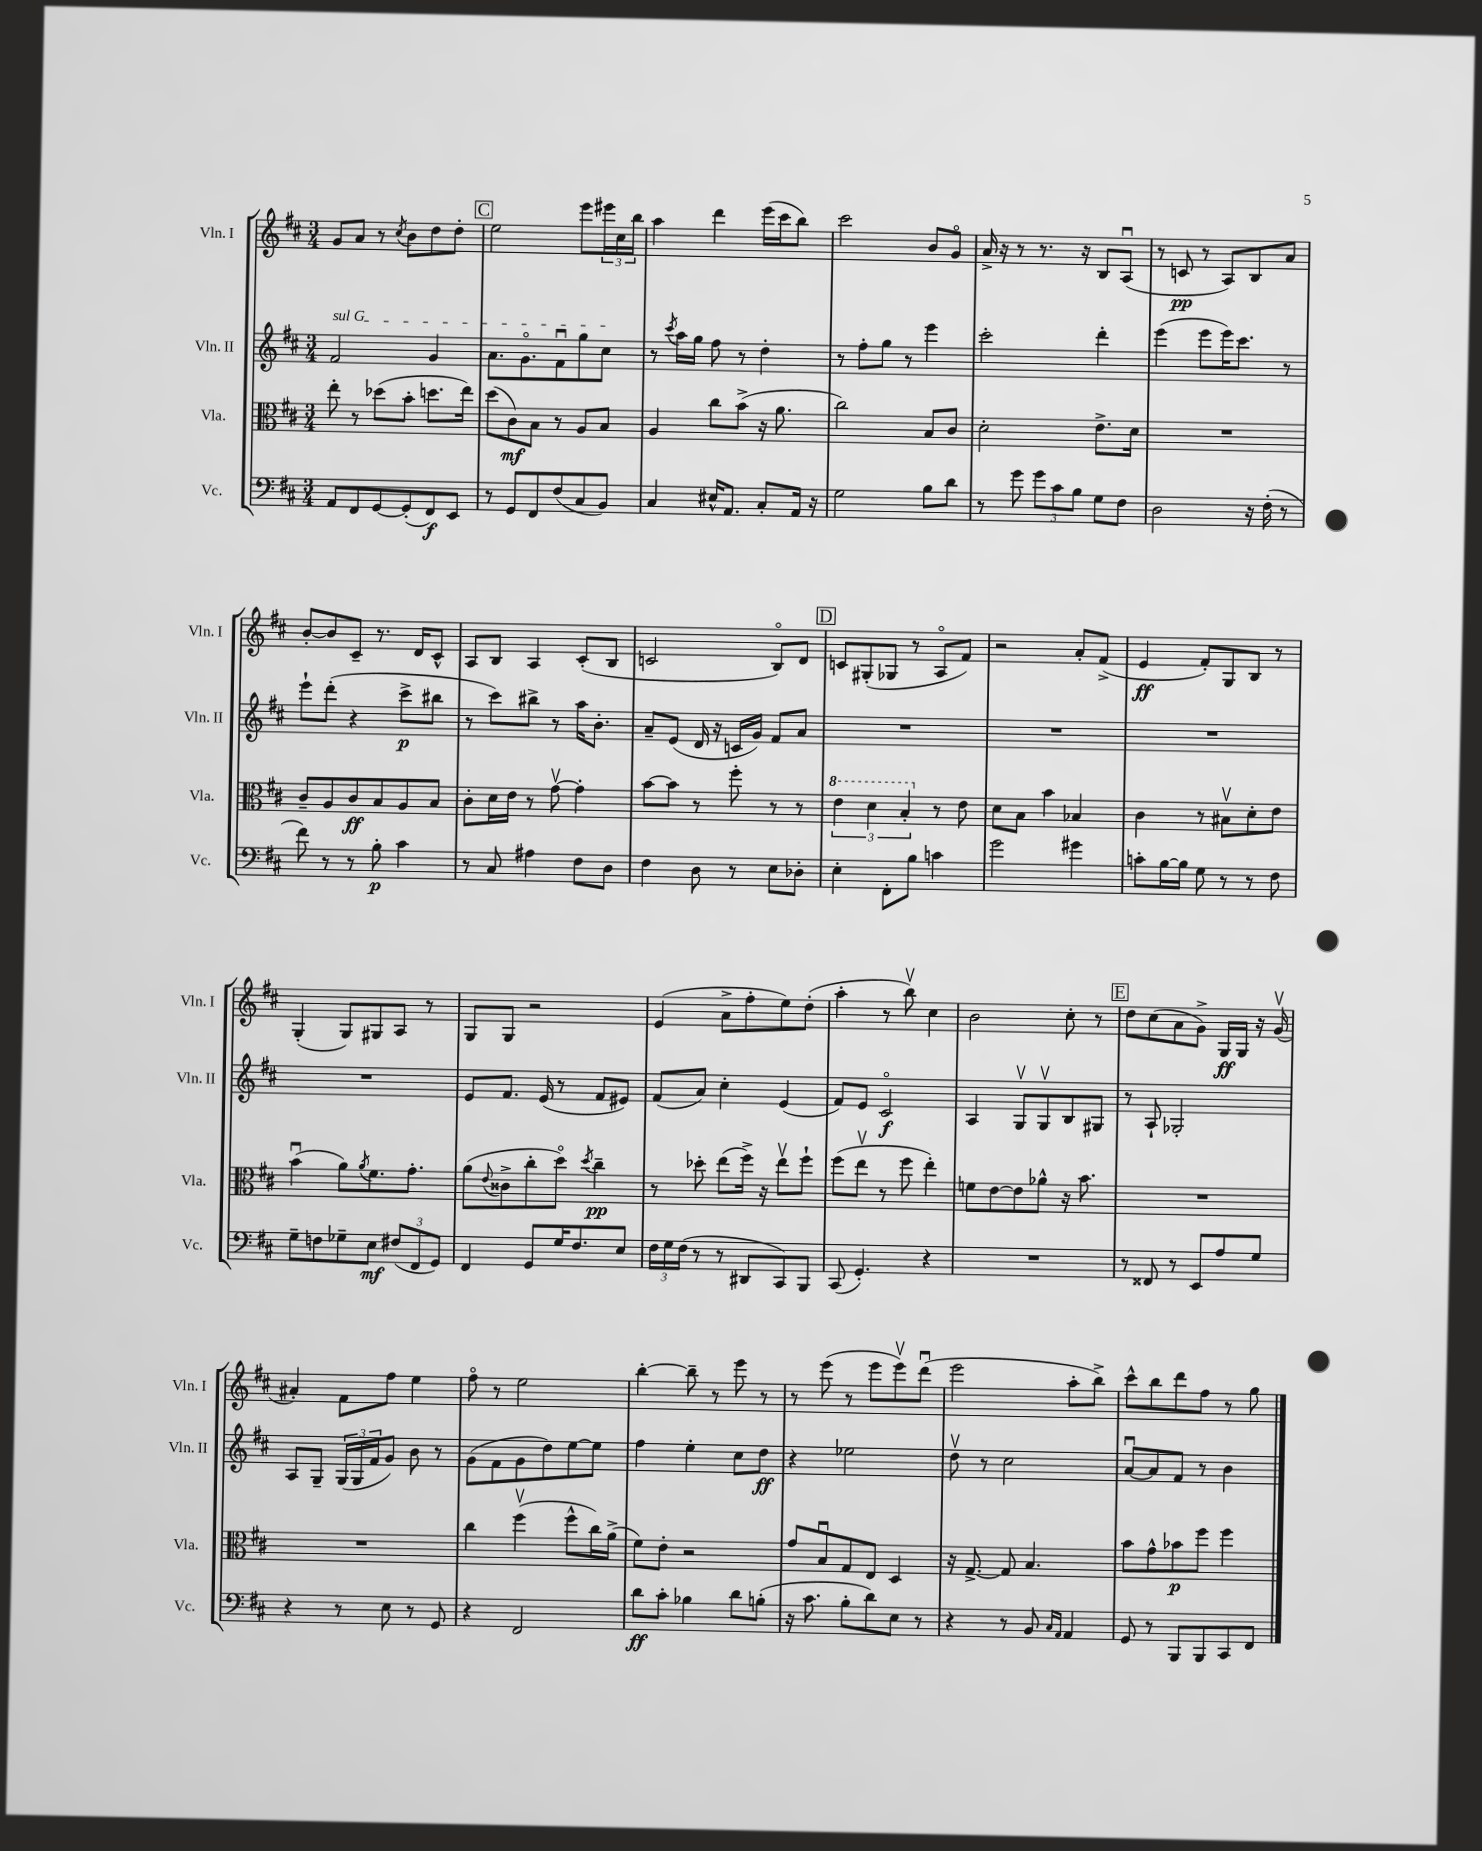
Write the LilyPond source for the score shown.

<<
\new StaffGroup <<
\new Staff = "s0" \with { instrumentName = "Vln. I" shortInstrumentName = "Vln. I" } {
    \clef treble \key d \major \numericTimeSignature \time 3/4
    g'8 a'8 r8 \acciaccatura { cis''8 } b'8 d''8 d''8-. |
    \mark \markup { \box "C" } e''2 e'''8 \tuplet 3/2 { eis'''16 cis''16 b''16 } |
    a''4 d'''4 e'''16( cis'''16 b''8) |
    cis'''2 b'8 g'8\flageolet |
    a'16-> r16 r8 r8. r16 b8 a8\downbow( |
    r8 c'8\pp r8 a8) b8 a'8 |
    b'8~-. b'8 cis'8-- r8. d'16 cis'8-^ |
    a8 b8 a4 cis'8-.( b8 |
    c'2 b8\flageolet) d'8 |
    \mark \markup { \box "D" } c'8 gis8-.( ges8 r8 a8\flageolet fis'8) |
    r2 a'8-. fis'8->( |
    e'4\ff fis'8-.) g8 b8 r8 |
    g4-.( g8) gis8 a8 r8 |
    g8 g8 r2 |
    e'4( a'8-> fis''8-. e''8) d''8-.( |
    a''4-. r8 b''8\upbow) cis''4 |
    b'2 cis''8-. r8 |
    \mark \markup { \box "E" } d''8 cis''8( a'8 g'8->) g16\ff g16 r16 g'16\upbow( |
    ais'4-.) fis'8 fis''8 e''4 |
    fis''8\flageolet r8 e''2 |
    b''4~-. b''8-- r8 e'''8 r8 |
    r8 e'''8( r8 e'''8 e'''8\upbow) d'''8\downbow( |
    e'''2 a''8-. b''8->) |
    cis'''8-^ b''8 d'''8 fis''8 r8 g''8 \bar "|." |
}
\new Staff = "s1" \with { instrumentName = "Vln. II" shortInstrumentName = "Vln. II" } {
    \clef treble \key d \major \numericTimeSignature \time 3/4
    \once \override TextSpanner.bound-details.left.text = \markup { \italic "sul G" } fis'2\startTextSpan g'4 |
    \mark \markup { \box "C" } a'8. g'8.\flageolet fis'8\downbow g''8 cis''8\stopTextSpan |
    r8 \acciaccatura { cis'''8 } a''16 g''16 fis''8 r8 d''4-. |
    r8 fis''8-. g''8 r8 e'''4 |
    cis'''2-. d'''4-. |
    e'''4( e'''8 e'''16) cis'''8. r8 |
    e'''8-! d'''8-.( r4 cis'''8->\p bis''8 |
    r8 cis'''8) bis''8-> r8 a''16 b'8.-. |
    a'8-- e'8( d'16 r16 c'16 g'16) fis'8 a'8 |
    \mark \markup { \box "D" } R2. |
    R2. |
    R2. |
    R2. |
    e'8 fis'8. e'16( r8 fis'8 eis'8) |
    fis'8( a'8) cis''4-. e'4( |
    fis'8) e'8 cis'2\flageolet\f |
    a4 g8\upbow g8\upbow b8 gis8 |
    \mark \markup { \box "E" } r8 a8-! ges2-. |
    a8 g8-- \tuplet 3/2 { g16( g16 fis'16 } g'8) b'8 r8 |
    g'8( fis'8 g'8 d''8) e''8~ e''8 |
    fis''4 e''4-. cis''8 d''8\ff |
    r4 ees''2 |
    d''8\upbow r8 cis''2 |
    a'8~\downbow a'8 fis'8 r8 b'4 \bar "|." |
}
\new Staff = "s2" \with { instrumentName = "Vla." shortInstrumentName = "Vla." } {
    \clef alto \key d \major \numericTimeSignature \time 3/4
    e''8-. r8 des''8( b'8-. d''8. e''16) |
    \mark \markup { \box "C" } d''8( cis'8\mf) b8 r8 a8 b8 |
    a4 cis''8 b'8->( r16 a'8. |
    cis''2) b8 cis'8 |
    d'2-. e'8.-> d'16 |
    R2. |
    cis'8-- a8 cis'8\ff b8 a8 b8 |
    cis'8-. d'16 e'16 r8 g'8~\upbow g'4-. |
    b'8~ b'8 r8 fis''8-. r8 r8 |
    \mark \markup { \box "D" } \tuplet 3/2 { \ottava #1 e''4 d''4 b'4-. \ottava #0 } r8 e'8 |
    d'8 b8 b'4 bes4 |
    cis'4 r8 bis8\upbow d'8-. e'8 |
    b'4\downbow( a'8) \acciaccatura { a'8 } fis'8. g'8.-. |
    a'8( \appoggiatura { e'8 } cisis'8-> cis''8-. d''8\flageolet) \acciaccatura { d''8 } cis''4--\pp |
    r8 des''8-. e''8( fis''16->) r16 e''8\upbow fis''8-! |
    fis''8( e''8\upbow r8 fis''8 e''4-.) |
    f'8 e'8~ e'8 aes'8-^ r16 b'8. |
    \mark \markup { \box "E" } R2. |
    R2. |
    cis''4 fis''4\upbow( fis''8-^ cis''16) a'16->( |
    fis'8) e'8-. r2 |
    g'8 b8\downbow g8 e8 d4 |
    r16 g8.~-> g8 b4. |
    b'8 g'8-^ bes'8\p fis''8 fis''4 \bar "|." |
}
\new Staff = "s3" \with { instrumentName = "Vc." shortInstrumentName = "Vc." } {
    \clef bass \key d \major \numericTimeSignature \time 3/4
    a,8 fis,8 g,8~ g,8-.( fis,8\f) e,8 |
    \mark \markup { \box "C" } r8 g,8 fis,8 fis8( cis8 b,8) |
    cis4 eis16-^ a,8. cis8-. a,16 r16 |
    g2 b8 d'8 |
    r8 g'8 \tuplet 3/2 { g'8 cis'8 b8 } g8 fis8 |
    d2 r16 fis16-.( r8 |
    fis'8) r8 r8 b8-.\p cis'4 |
    r8 cis8 ais4 fis8 d8 |
    fis4 d8 r8 e8 des8-. |
    \mark \markup { \box "D" } e4-. fis,8-. b8 c'4 |
    g'2 gis'4 |
    c'8-. b16~ b16 g8 r8 r8 fis8 |
    g8-- f8 ges8-- e8\mf \tuplet 3/2 { fis8( fis,8 g,8) } |
    fis,4 g,8 g16 fis8. e8 |
    \tuplet 3/2 { fis16 g16 fis16( } r8 r8 dis,8 cis,8) b,,8 |
    cis,8( g,4.-.) r4 |
    R2. |
    \mark \markup { \box "E" } r8 fisis,8 r8 e,8 a8 g8 |
    r4 r8 e8 r8 g,8 |
    r4 fis,2 |
    d'8\ff cis'8-. bes4 d'8 b8-.( |
    r16 cis'8. b8-. d'8) e8 r8 |
    r4 r8 b,8 \grace { cis16 a,16 } a,4 |
    g,8 r8 b,,8 b,,8 cis,8 fis,8 \bar "|." |
}
>>
>>
\layout { \context { \Score \remove "Bar_number_engraver" } }
